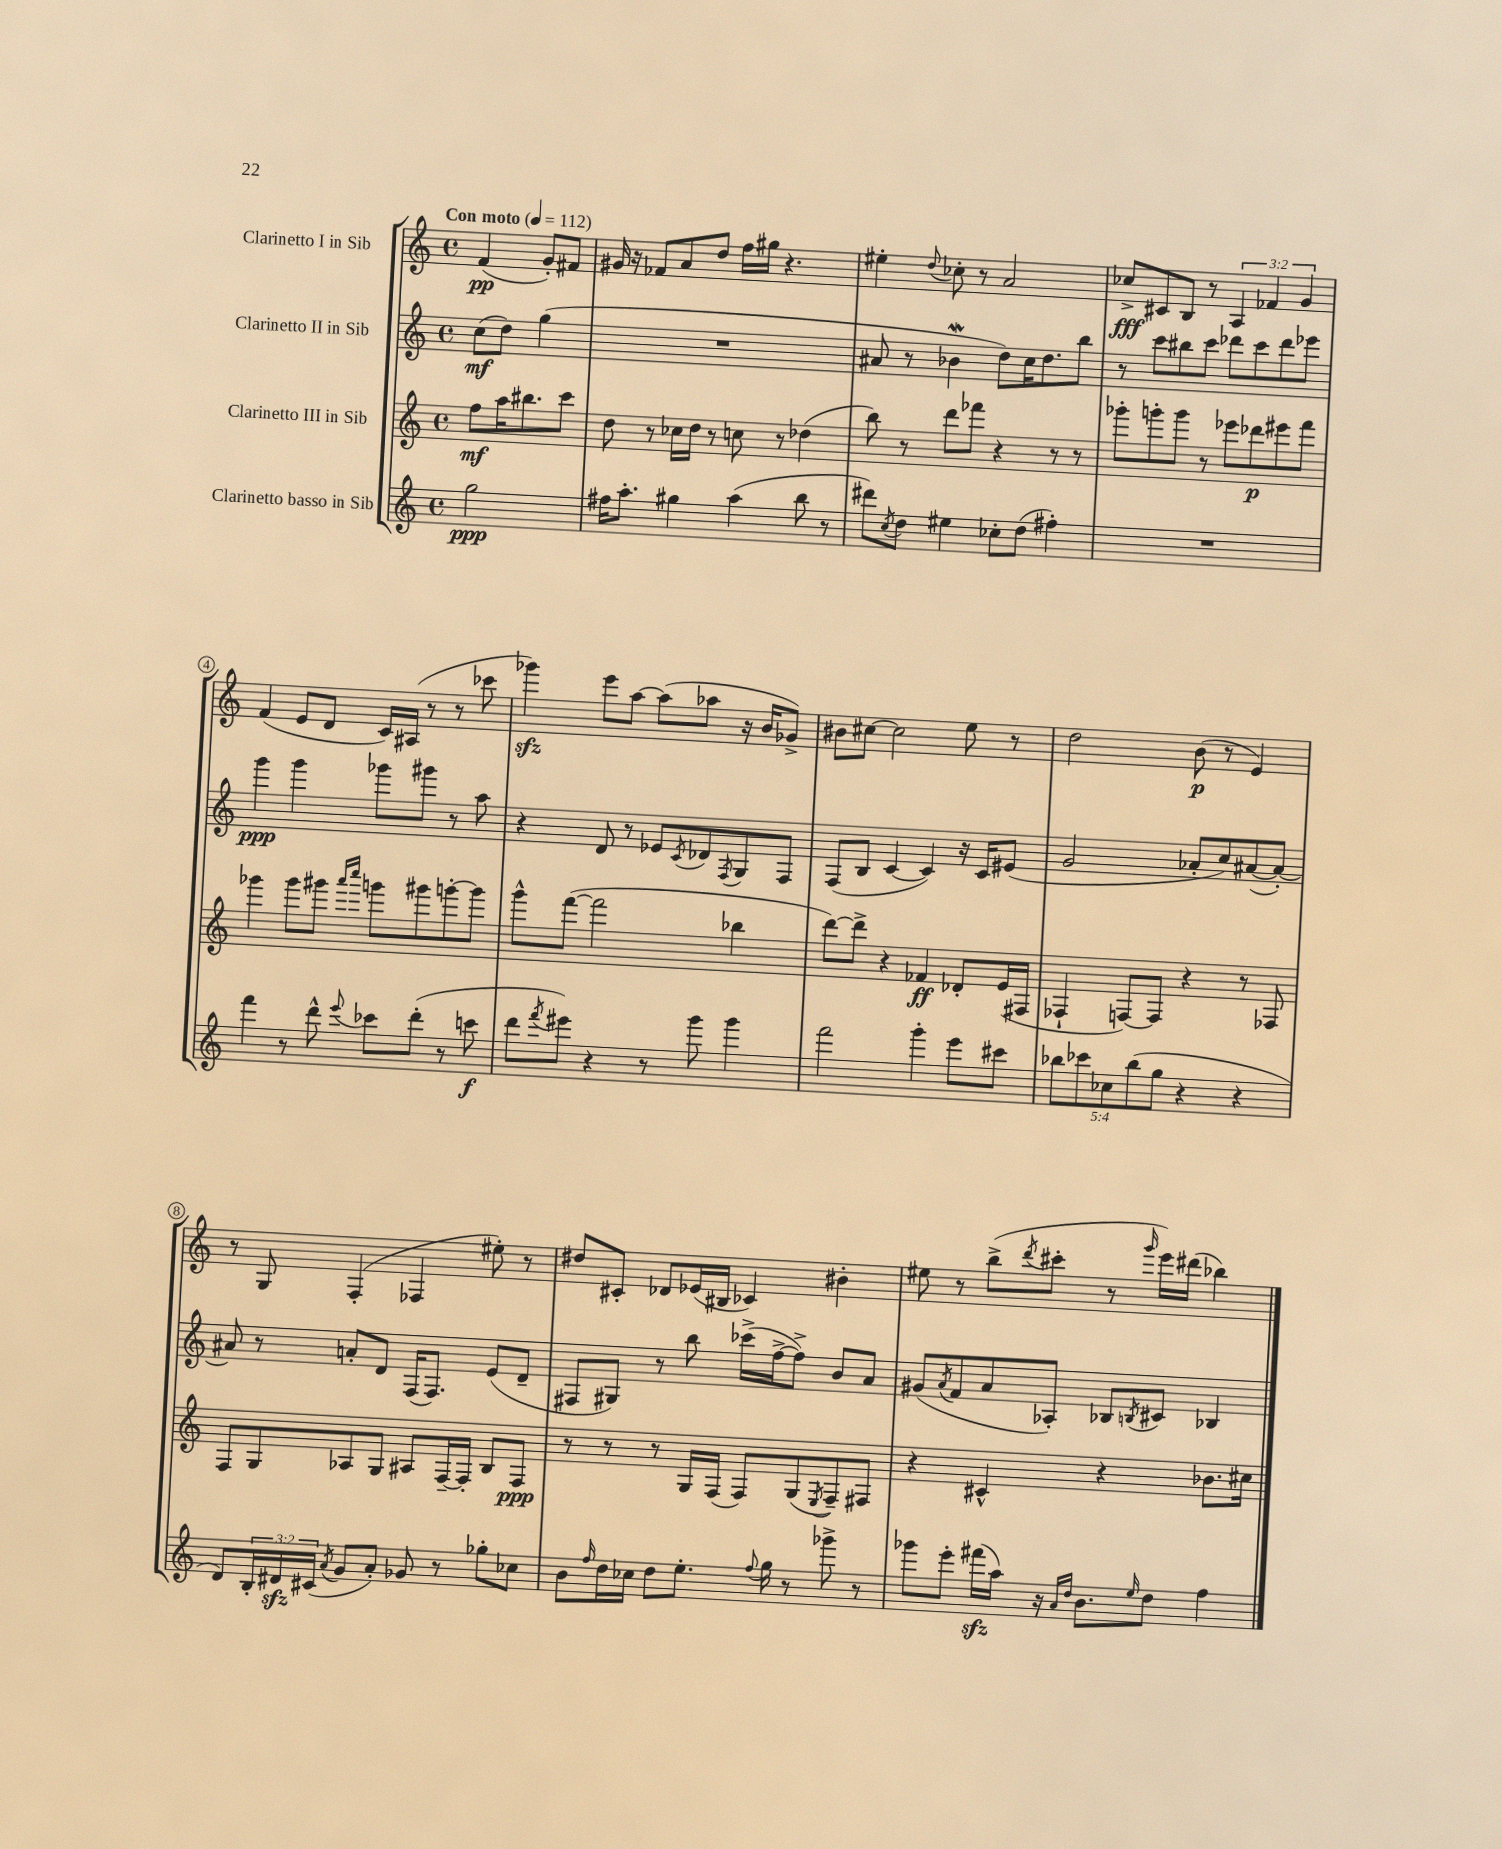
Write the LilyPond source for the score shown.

<<
\new StaffGroup <<
\new Staff = "s0" \with { instrumentName = "Clarinetto I in Sib" } {
    \clef treble \key c \major \defaultTimeSignature \time 4/4 \override Staff.TupletNumber.text = #tuplet-number::calc-fraction-text \partial 2 \tempo "Con moto" 4 = 112
    f'4\pp( g'8-.) fis'8 |
    gis'16 r16 fes'8 a'8 d''8 f''16 gis''16 r4. |
    eis''4-. \appoggiatura { d''8 } ces''8-. r8 a'2 |
    ces''8->\fff cis'8 b8 r8 \tuplet 3/2 { a4 fes'4 g'4 } |
    f'4( e'8 d'8 c'16) ais16( r8 r8 ces'''8 |
    ges'''4\sfz) e'''8 a''8~ a''8( aes''8 r16 b'16 ges'8->) |
    bis'8 cis''8~ cis''2 e''8 r8 |
    d''2 b'8\p( r8 e'4) |
    r8 g8 f4-.( fes4 eis''8-.) r8 |
    dis''8 cis'8-. des'8 ees'16( bis16 ces'4) bis'4-. |
    eis''8 r8 b''8->( \acciaccatura { d'''8 } cis'''8-. r8 \grace { g'''16 } e'''16) dis'''16( bes''4) \bar "|." |
}
\new Staff = "s1" \with { instrumentName = "Clarinetto II in Sib" } {
    \clef treble \key c \major \defaultTimeSignature \time 4/4 \partial 2
    c''8\mf( d''8) g''4( |
    R1 |
    ais'8 r8 bes'4\mordent d''8) c''16 d''8. b''8 |
    r8 c'''8 bis''8 c'''8 des'''8 c'''8 des'''8 ees'''8 |
    g'''4\ppp g'''4 ges'''8 gis'''8 r8 a''8 |
    r4 d'8 r8 ees'8 \acciaccatura { c'8 } des'8 \acciaccatura { f8 } g8 f8 |
    f8( b8 c'4~ c'4) r16 c'16 eis'8( |
    g'2 aes'8-. c''8) ais'8~( ais'8~-.) |
    ais'8 r8 a'8-. d'8 f16( f8.) e'8( d'8-- |
    fis8 gis8) r8 b''8 ces'''16->( f''16~-> f''8->) b'8 a'8 |
    gis'8( \acciaccatura { a'8 } f'8 a'8 aes8-.) bes8 \acciaccatura { b8 } cis'8 bes4 \bar "|." |
}
\new Staff = "s2" \with { instrumentName = "Clarinetto III in Sib" } {
    \clef treble \key c \major \defaultTimeSignature \time 4/4 \partial 2
    f''8\mf a''16 bis''8. c'''8 |
    d''8 r8 ces''16 d''16 r8 c''8 r8 des''4( |
    b''8) r8 d'''8 fes'''8 r4 r8 r8 |
    ges'''8-. g'''8-. g'''8 r8 ees'''8 des'''8\p eis'''8 f'''8 |
    ges'''4 ges'''8 gis'''8 \grace { a'''16 c''''16 } g'''8 gis'''8 g'''8~-. g'''8 |
    g'''8-^ f'''8~( f'''2 bes''4 |
    d'''8~) d'''8-> r4 fes'4\ff des'8-. e'16( fis16 |
    fes4-! f8~) f8 r4 r8 fes8 |
    f8 g8 aes8 g8 ais8 f16~-- f16-. b8 f8\ppp |
    r8 r8 r8 g16 f16( f8) g8( \acciaccatura { e8 } f8--) fis8 |
    r4 cis'4-^ r4 bes'8. cis''16 \bar "|." |
}
\new Staff = "s3" \with { instrumentName = "Clarinetto basso in Sib" } {
    \clef treble \key c \major \defaultTimeSignature \time 4/4 \override Staff.TupletNumber.text = #tuplet-number::calc-fraction-text \partial 2
    g''2\ppp |
    fis''16 a''8.-. gis''4 a''4( b''8 r8 |
    dis'''8) \acciaccatura { c''8 } d''8 eis''4 ces''8-. d''8( fis''4-.) |
    R1 |
    f'''4 r8 d'''8-^ \appoggiatura { e'''8 } ces'''8 d'''8-.( r8 c'''8\f |
    d'''8 \acciaccatura { f'''8 } eis'''8) r4 r8 g'''8 g'''4 |
    f'''2 g'''4-. e'''8 cis'''8 |
    \tuplet 5/4 { bes''8 ces'''8 ces''8 bes''8( g''8 } r4 r4 |
    d'8) \tuplet 3/2 { b16-. dis'16\sfz cis'16( } \acciaccatura { a'8 } g'8 a'8-.) ges'8 r8 ges''8-. ces''8 |
    b'8 \grace { f''16 } d''16 ces''16 d''8 e''8.-. \appoggiatura { f''8 } g''16 r8 ges'''8-> r8 |
    ges'''8 e'''8-. fis'''16\sfz( a''16) r16 \grace { a'16 d''16 } b'8. \grace { e''16 } d''8 f''4 \bar "|." |
}
>>
>>
\layout { \context { \Score \override BarNumber.stencil = #(make-stencil-circler 0.1 0.3 ly:text-interface::print) } }
